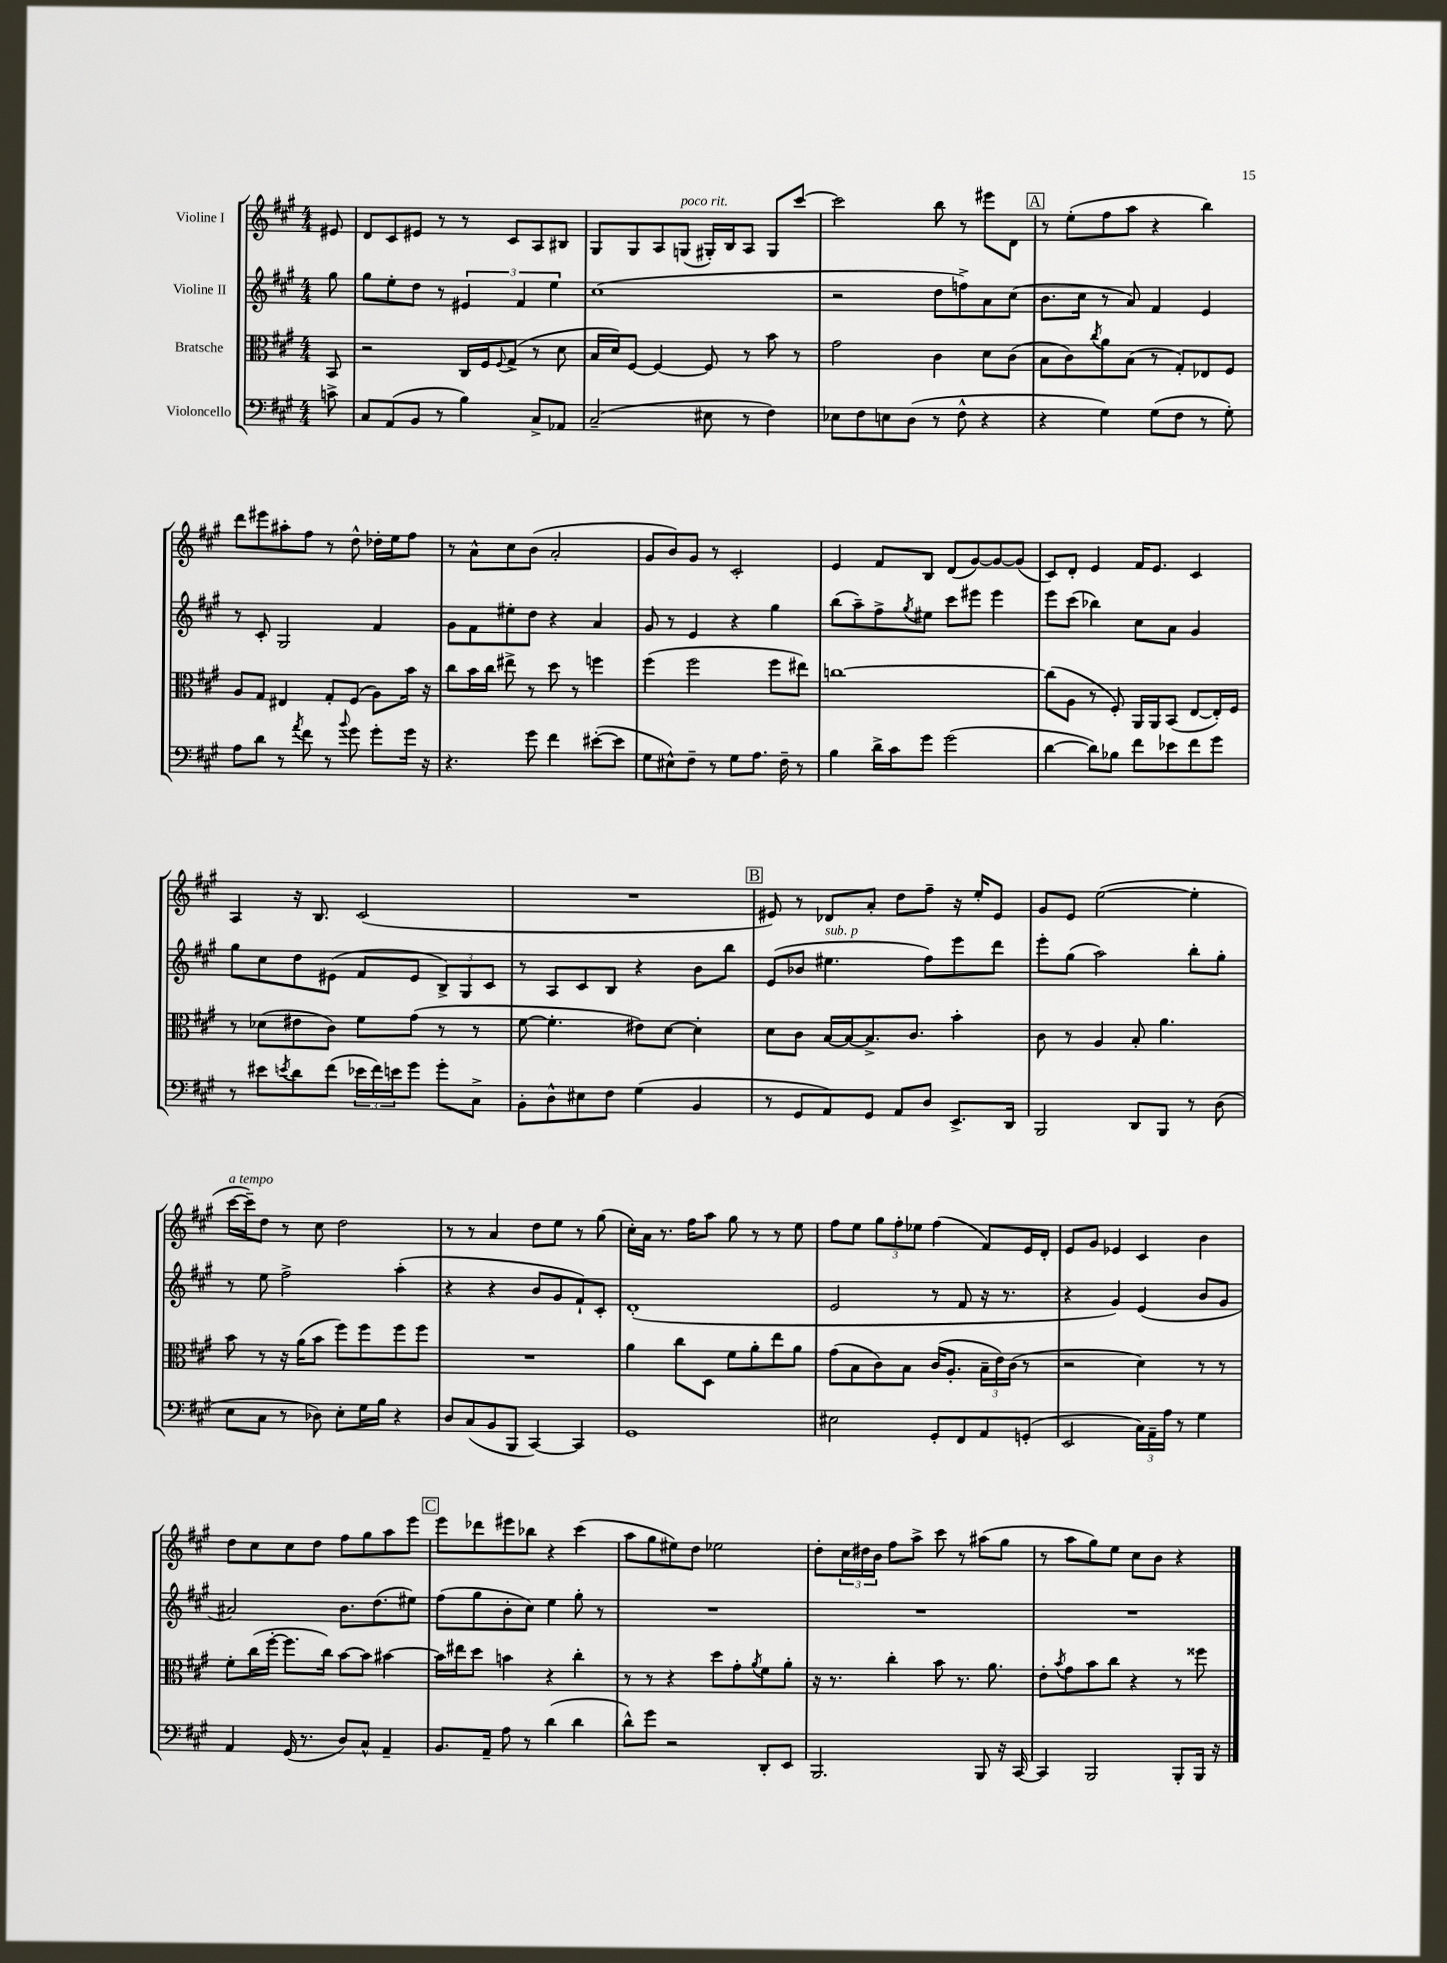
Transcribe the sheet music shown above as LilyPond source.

<<
\new StaffGroup <<
\new Staff = "s0" \with { instrumentName = "Violine I" } {
    \clef treble \key a \major \numericTimeSignature \time 4/4 \partial 8
    eis'8 |
    d'8 cis'8 eis'8 r8 r8 cis'8 a8 bis8 |
    gis8 gis8 a8 g8^\markup { \italic "poco rit." }( gis16-.) b16 a8 gis8 cis'''8~ |
    cis'''2 b''8 r8 eis'''8 d'8 |
    \mark \markup { \box "A" } r8 e''8-.( fis''8 a''8 r4 b''4) |
    d'''8 eis'''8 ais''8-. fis''8 r8 d''8-^ des''16-. e''16 fis''8 |
    r8 a'8-^ cis''8 b'8( a'2-. |
    gis'8 b'8) gis'8 r8 cis'2-. |
    e'4 fis'8 b8 d'8( gis'8~) gis'8~ gis'8( |
    cis'8) d'8-. e'4 fis'16 e'8. cis'4 |
    a4 r16 b8. cis'2( |
    R1 |
    \mark \markup { \box "B" } eis'8) r8 des'8 a'8-. d''8 fis''8-- r16 e''16-. eis'8 |
    gis'8 e'8 e''2~( e''4-. |
    cis'''16~^\markup { \italic "a tempo" } cis'''16--) d''8 r8 cis''8 d''2 |
    r8 r8 a'4 d''8 e''8 r8 gis''8( |
    cis''16-.) a'16 r8. fis''16 a''8 gis''8 r8 r8 e''8 |
    fis''8 e''8 \tuplet 3/2 { gis''8 fis''8-. ees''8 } fis''4( fis'8) e'16 d'16-. |
    e'8 gis'8 ees'4 cis'4 b'4 |
    d''8 cis''8 cis''8 d''8 fis''8 gis''8 a''8 e'''8 |
    \mark \markup { \box "C" } e'''8 des'''8 eis'''8 bes''8 r4 cis'''4( |
    a''8 gis''8 eis''8) d''8 ees''2 |
    d''8-. \tuplet 3/2 { cis''16 dis''16 b'16 } fis''8 a''8-> cis'''8 r8 ais''8( gis''8 |
    r8 a''8 gis''8) e''8 cis''8 b'8 r4 \bar "|." |
}
\new Staff = "s1" \with { instrumentName = "Violine II" } {
    \clef treble \key a \major \numericTimeSignature \time 4/4 \partial 8
    gis''8 |
    gis''8 e''8-. d''8 r8 \tuplet 3/2 { eis'4 fis'4 e''4 } |
    cis''1( |
    r2 d''8 f''8->) a'8 cis''8( |
    \mark \markup { \box "A" } b'8. cis''16 r8 a'8) fis'4 e'4 |
    r8 cis'8-. gis2 fis'4 |
    gis'8 fis'8 eis''8-. d''8 r4 a'4 |
    gis'8 r8 e'4 r4 gis''4 |
    b''8( a''8--) fis''8-> \acciaccatura { gis''8 } eis''8 cis'''8 eis'''8 eis'''4 |
    e'''8 cis'''8( bes''4) cis''8 a'8 gis'4 |
    gis''8 cis''8 d''8 eis'8( fis'8 eis'8 \tuplet 3/2 { b8->) gis8 cis'8 } |
    r8 a8 cis'8 b8 r4 b'8 b''8 |
    \mark \markup { \box "B" } e'8( bes'8 eis''4.^\markup { \italic "sub. p" } fis''8) e'''8 d'''8 |
    e'''8-. gis''8( a''2) b''8-. gis''8-. |
    r8 e''8 fis''2-> a''4-.( |
    r4 r4 b'8 gis'8 fis'8-!) cis'8-. |
    d'1-.( |
    e'2 r8 fis'8 r16 r8. |
    r4 gis'4) e'4( b'8 gis'8 |
    ais'2) b'8. d''8.( eis''8) |
    \mark \markup { \box "C" } fis''8( gis''8 b'8-. cis''8) e''4 gis''8-. r8 |
    R1 |
    R1 |
    R1 \bar "|." |
}
\new Staff = "s2" \with { instrumentName = "Bratsche" } {
    \clef alto \key a \major \numericTimeSignature \time 4/4 \partial 8
    b,8 |
    r2 cis16 fis16 \appoggiatura { fis8 } gis8->( r8 d'8 |
    b16 d'16) fis8~ fis4~ fis8 r8 b'8 r8 |
    gis'2 cis'4 d'8 cis'8( |
    \mark \markup { \box "A" } b8 cis'8) \acciaccatura { cis''8 } a'8 b8( r8 gis8-.) ees8 fis8 |
    a8 gis8 eis4 gis8-. fis8( a8) b'16 r16 |
    cis''8 b'16 cis''16 eis''8-> r8 d''8 r8 f''4 |
    fis''4( fis''2 fis''8 eis''8) |
    c''1~ |
    c''8( a8 r8 fis8-.) a,16 a,16 b,8( e8~ e16-.) fis16 |
    r8 des'8( eis'8 cis'8) fis'8 gis'8( r8 r8 |
    fis'8~ fis'4.-. eis'8) d'8~ d'4-. |
    \mark \markup { \box "B" } d'8 cis'8 b16~ b16~ b8.-> cis'8. b'4-. |
    cis'8 r8 a4 b8-. a'4. |
    b'8 r8 r16 a'16( b'8 fis''8) fis''8 fis''8 fis''8 |
    R1 |
    a'4 cis''8 d8 fis'8 a'8-. e''8 a'8 |
    gis'8( b8 cis'8) b8 cis'16( a8.-. \tuplet 3/2 { b16-- e'16) cis'16( } r8 |
    r2 d'4) r8 r8 |
    fis'8-. cis''16( fis''16~-. fis''8. cis''16) b'8~ b'8 bis'4~ |
    \mark \markup { \box "C" } bis'16 eis''16 d''8 b'4 r4 cis''4-. |
    r8 r8 r4 d''8 gis'8-. \acciaccatura { a'8 } fis'8 a'8-. |
    r16 r8. cis''4-. b'8 r8. a'8. |
    e'8-. \acciaccatura { b'8 } gis'8 b'8 cis''8 r4 r8 fisis''8 \bar "|." |
}
\new Staff = "s3" \with { instrumentName = "Violoncello" } {
    \clef bass \key a \major \numericTimeSignature \time 4/4 \partial 8
    c'8-> |
    cis8 a,8( b,8 r8 b4) cis8-> aes,8 |
    cis2--( eis8 r8 fis4) |
    ees8 fis8 e8 d8( r8 fis8-^ r4 |
    \mark \markup { \box "A" } r4 gis4) gis8( fis8 r8 gis8-.) |
    a8 d'8 r8 \acciaccatura { a'8 } fis'8 r8 \appoggiatura { b'8 } gis'8 gis'8-. gis'16 r16 |
    r4. gis'8 fis'4 eis'8~-.( eis'8 |
    gis8 eis8-^) fis8-- r8 gis8 a8. fis16-- r8 |
    b4 d'16-> cis'16 gis'8 gis'2( |
    d'4~ d'8) bes8 fis'8 ees'8 fis'8 gis'8 |
    r8 eis'8 \acciaccatura { e'8 } d'8 fis'8( \tuplet 3/2 { ees'16 fis'16) e'16 } gis'8 gis'8-. cis8-> |
    b,8-. d8-^ eis8 fis8 gis4( b,4 |
    \mark \markup { \box "B" } r8 gis,8 a,8) gis,8 a,8 d8 e,8.-> d,16 |
    b,,2 d,8 b,,8 r8 d8( |
    e8 cis8 r8 des8) e8-. gis16 b16 r4 |
    d8 cis8( b,8 b,,8 cis,4~) cis,4 |
    gis,1 |
    eis2 gis,8-. fis,8 a,8 g,8-.( |
    e,2 \tuplet 3/2 { cis16) a,16-- a16 } r8 gis4 |
    a,4 gis,16( r8. d8) cis8-^ a,4-- |
    \mark \markup { \box "C" } b,8. a,16-- a8 r8 d'4( d'4 |
    d'8-^) gis'8 r2 d,8-. e,8 |
    b,,2. b,,8 r16 cis,16~ |
    cis,4 b,,2 b,,8-. b,,16 r16 \bar "|." |
}
>>
>>
\layout { \context { \Score \remove "Bar_number_engraver" } }
